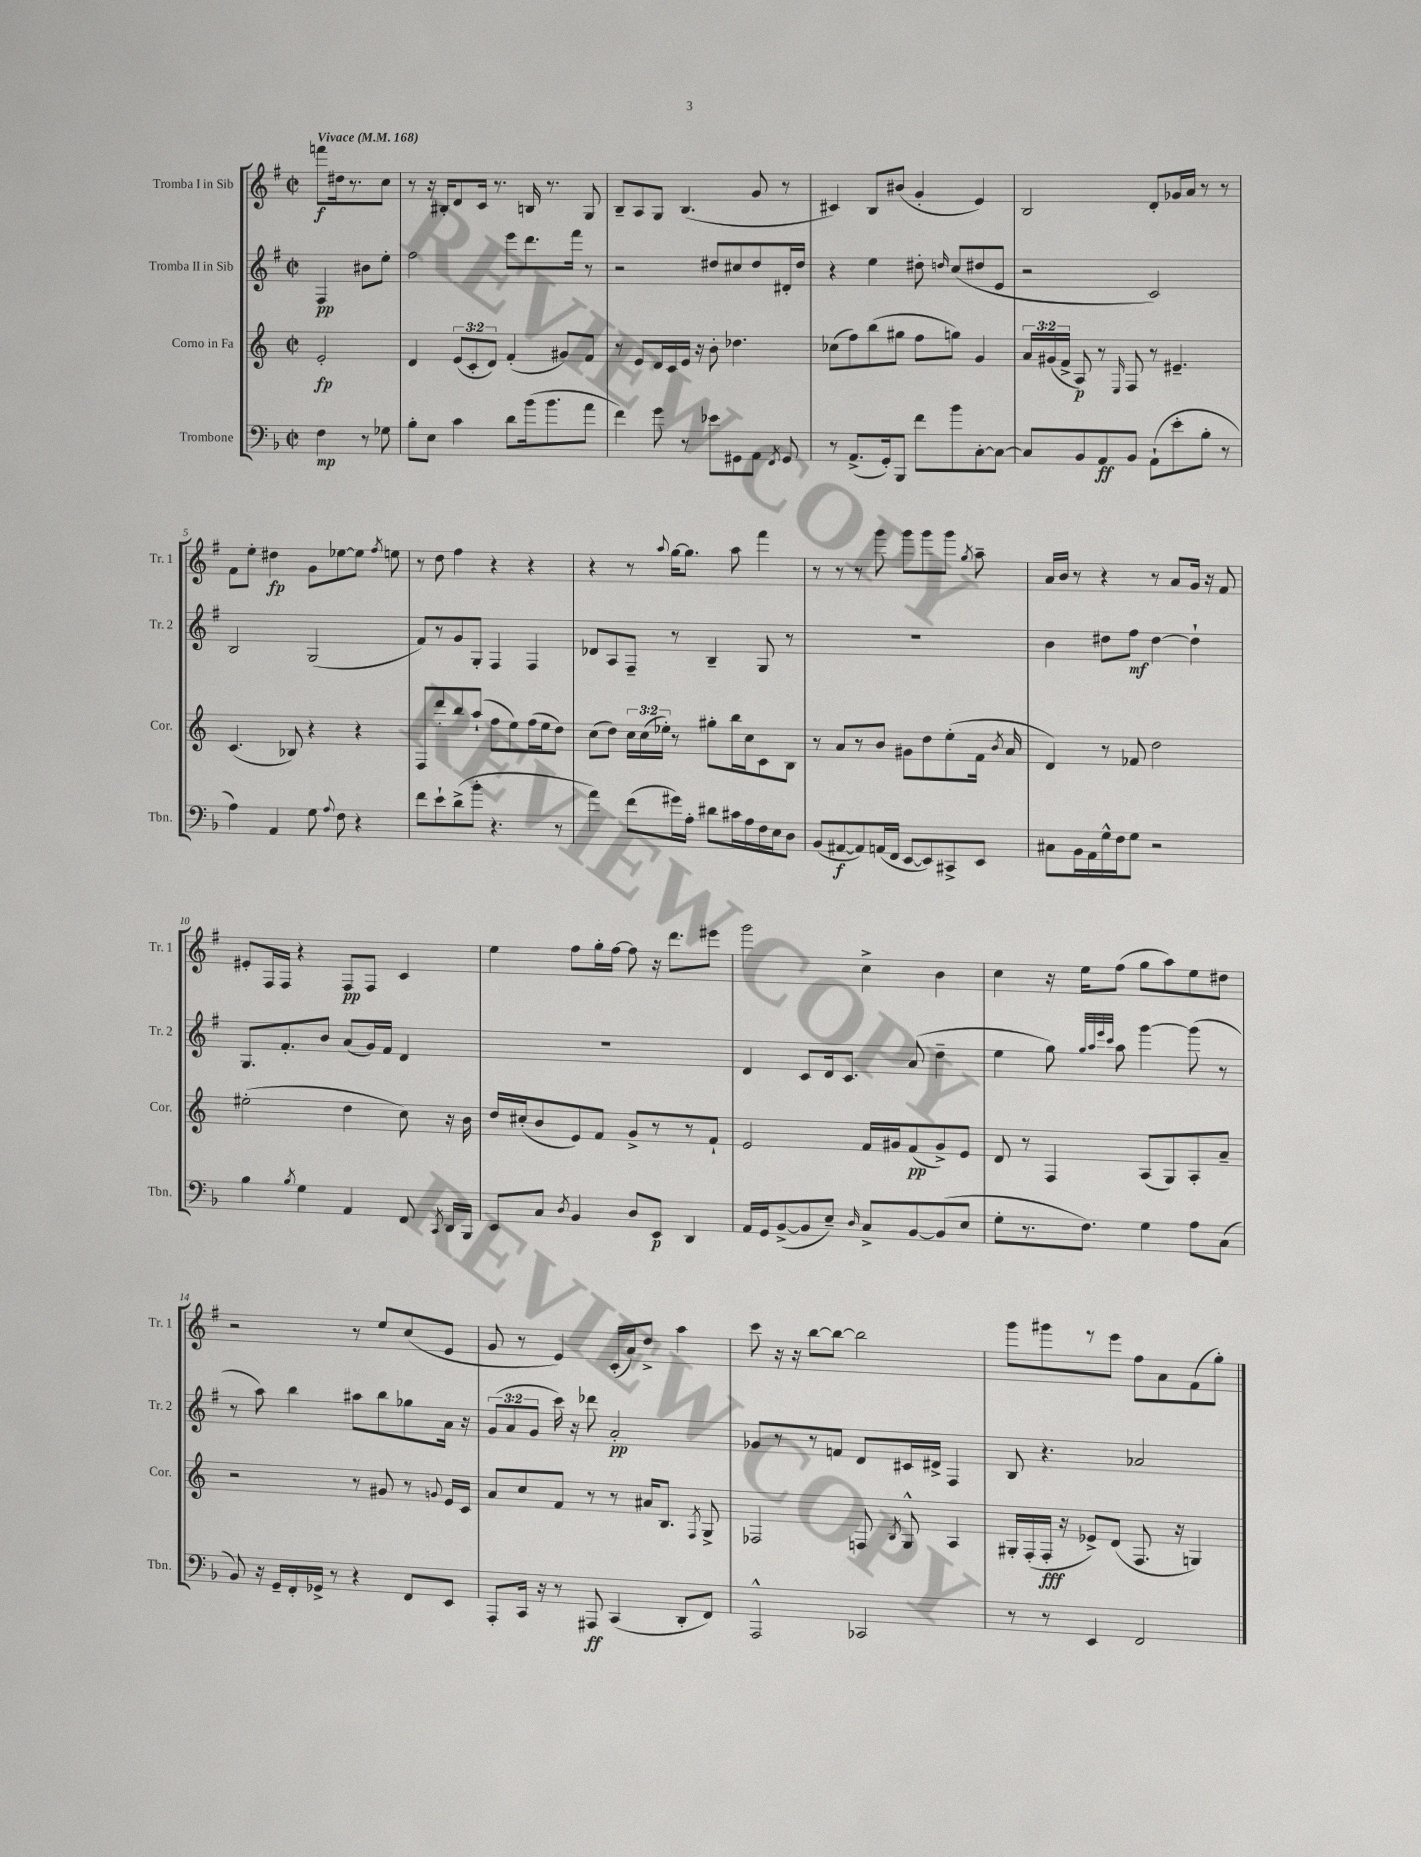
<<
\new StaffGroup <<
\new Staff = "s0" \with { instrumentName = "Tromba I in Sib" shortInstrumentName = "Tr. 1" } {
    \clef treble \key g \major \defaultTimeSignature \time 2/2 \partial 2 \tempo "Vivace" 4 = 168
    \autoBeamOff f'''8[\f dis''16 r8. c''8] |
    r8 r16 bis16[-. d'8 c'16] r8. b16 r8. g8 |
    b8[-- a8 g8] b4.( g'8 r8 |
    cis'4) b8[ bis'8]( g'4-. e'4) |
    b2 d'8[-. ges'16 a'16] r8 r8 |
    fis'8[ e''8]-. dis''4\fp g'8[ ees''8~ ees''8] \acciaccatura { fis''8 } e''8 |
    r8 d''8 fis''4 r4 r4 |
    r4 r8 \appoggiatura { a''8 } g''16[~ g''8.] a''8 fis'''4 |
    r8 r8 r8 g'''8 g'''8[ g'''8 g'''8] \acciaccatura { g''8 } a''8-- |
    a'16[ b'16] r8 r4 r8 a'8[ g'16] r16 fis'8 |
    eis'8[-. fis16 fis16] r4 fis8[\pp fis8] c'4 |
    e''4 fis''8[ g''16-. fis''16]~ fis''8 r16 d'''8.[ eis'''8] |
    g'''2 c''4-> b'4 |
    c''4 r16 e''16[ fis''8]( g''8[ a''8) e''8 dis''8] |
    r2 r8 e''8[ c''8( e'8] |
    g'8 r8 e'4) c'16[-.( a'16) d''8]-> a''4 |
    c'''8 r16 r16 b''8[~ b''8]~ b''2 |
    g'''8[ gis'''8 r8 e'''8] fis''8[ a'8 fis'8( g''8]-.) \bar "|." |
}
\new Staff = "s1" \with { instrumentName = "Tromba II in Sib" shortInstrumentName = "Tr. 2" } {
    \clef treble \key g \major \defaultTimeSignature \time 2/2 \override Staff.TupletNumber.text = #tuplet-number::calc-fraction-text \partial 2
    \autoBeamOff fis4\pp bis'8[ e''8]-. |
    fis''2 e'''8[ d'''8. fis'''16] r8 |
    r2 dis''8[ cis''8 dis''8 dis'16-. dis''16] |
    r4 e''4 dis''8-. \grace { d''16 } c''8[( dis''8 e'8] |
    r2 c'2) |
    b2 g2( |
    fis'8[) r8 g'8 g8]-. fis4 fis4 |
    des'8[ a8 fis8]-- r8 b4-- g8 r8 |
    R1 |
    b'4 dis''8[ fis''8]\mf dis''4~ dis''4-! |
    g8.[ fis'8.-. b'8] a'8[( g'16) fis'16] d'4 |
    R1 |
    d'4 c'8[ d'16 c'8.] a'8( d''4-- |
    e''4 g''8) \grace { g''32[ a''32 e'''32 c'''32] } a''8 g'''4~ g'''8( r8 |
    r8 a''8) b''4 ais''8[ b''8 ges''8 a'16] r16 |
    \tuplet 3/2 { g'8[( a'8 g'8] } c'''16) r16 des'''8 a'2-.\pp |
    ges'8[ r8 r8 f'8] d'8[ cis'16 dis'16]-> fis4 |
    b8 r4. aes'2 \bar "|." |
}
\new Staff = "s2" \with { instrumentName = "Corno in Fa" shortInstrumentName = "Cor." } {
    \clef treble \key c \major \defaultTimeSignature \time 2/2 \override Staff.TupletNumber.text = #tuplet-number::calc-fraction-text \partial 2
    \autoBeamOff e'2-.\fp |
    d'4 \tuplet 3/2 { e'8[( c'8-. d'8]) } f'4-.( gis'8[) f'8] |
    r8 e'8[ d'16 c'16 e'16] r16 b'8-. des''4. |
    ces''8[( f''8) b''8( gis''8] f''8[ g''8]) g'4 |
    \tuplet 3/2 { a'16[ gis'16( f'16]-> } a8\p) r8 \grace { e16 } f8 r8 eis'4.-- |
    c'4.( bes8) r4 r4 |
    f8[ d'''8-. b''8 a''8]-!( f''8[ e''8) f''16( e''16 d''8]) |
    c''8[( d''8]) \tuplet 3/2 { c''16[ c''16( ees''16]-.) } r8 gis''8[-. b''16 c''16 c'8 b8] |
    r8 a'8[ r8 b'8] gis'8[ d''8 e''8-.( f'16] \acciaccatura { b'8 } a'16 |
    d'4) r8 fes'8 d''2 |
    eis''2-.( d''4 c''8) r16 b'16 |
    d''16[ cis''16-.( b'8 e'8) f'8] g'8[-> r8 r8 f'8]-! |
    e'2 f'16[ gis'16 f'8\pp( gis'8->) e'8] |
    d'8 r8 f4 a8[( g8) a8-. a'8]-- |
    r2 r8 gis'8 r8 \appoggiatura { g'8 } e'16[ c'16] |
    a'8[ c''8 f'8] r8 r8 ais'16[ b8.] \acciaccatura { f8 } g8-> |
    fes2 f8 \acciaccatura { b8 } g8-^ a4 |
    gis16[-. f16-.( f16]-.\fff r16 ees'8[->) d'8]( f8. r16 g4) \bar "|." |
}
\new Staff = "s3" \with { instrumentName = "Trombone" shortInstrumentName = "Tbn." } {
    \clef bass \key f \major \defaultTimeSignature \time 2/2 \partial 2
    \autoBeamOff f4\mp r8 ges8 |
    bes8[-. e8] c'4 d'8[ bes'16( bes'8. a'8] |
    f'4) g'8 r8 ees'8[ gis,8 a,8] \acciaccatura { f,8 } gis,8 |
    r8 a,8.[->( g,16-.) bes,,8] f'8[ bes'8 c8~-. c8]~ |
    c8[ bes,8 a,8\ff bes,8] a,8[-!( e'8-. bes8]-. r8 |
    a4) a,4 g8 \appoggiatura { a8 } f8 r4 |
    f'8[ e'8-! d'8->( bes'8]-. r4. r8 |
    a'4) f'8[( gis'16) a16]-. dis'8[ cis'16 a16 f16 e16 d8] |
    bes,8[( ais,8~\f ais,8) a,16( f,16] e,8[~ e,8) cis,8-> e,8] |
    cis8[ bes,16 a,16 g16-^ f16 g8] r2 |
    bes4 \acciaccatura { bes8 } g4 a,4 f,8 \acciaccatura { c,8 } d,16[ bes,,16] |
    e,8[ c8] \acciaccatura { d8 } bes,4 d8[ e,8]\p d,4 |
    a,16[ g,16 bes,8~->( bes,8 e8]--) \grace { d16 } c8[-> bes,8~ bes,8( e8] |
    g8[-. r8. f8.]) g4 a8[ c8]( |
    bes,8) r16 g,16[-- f,16-. ges,16]-> r8 r4 f,8[ e,8] |
    a,,8[-. c,16] r16 r8 ais,,8\ff c,4( d,8[-. f,8]) |
    a,,2-^ ces,2 |
    r8 r8 e,4 f,2 \bar "|." |
}
>>
>>
